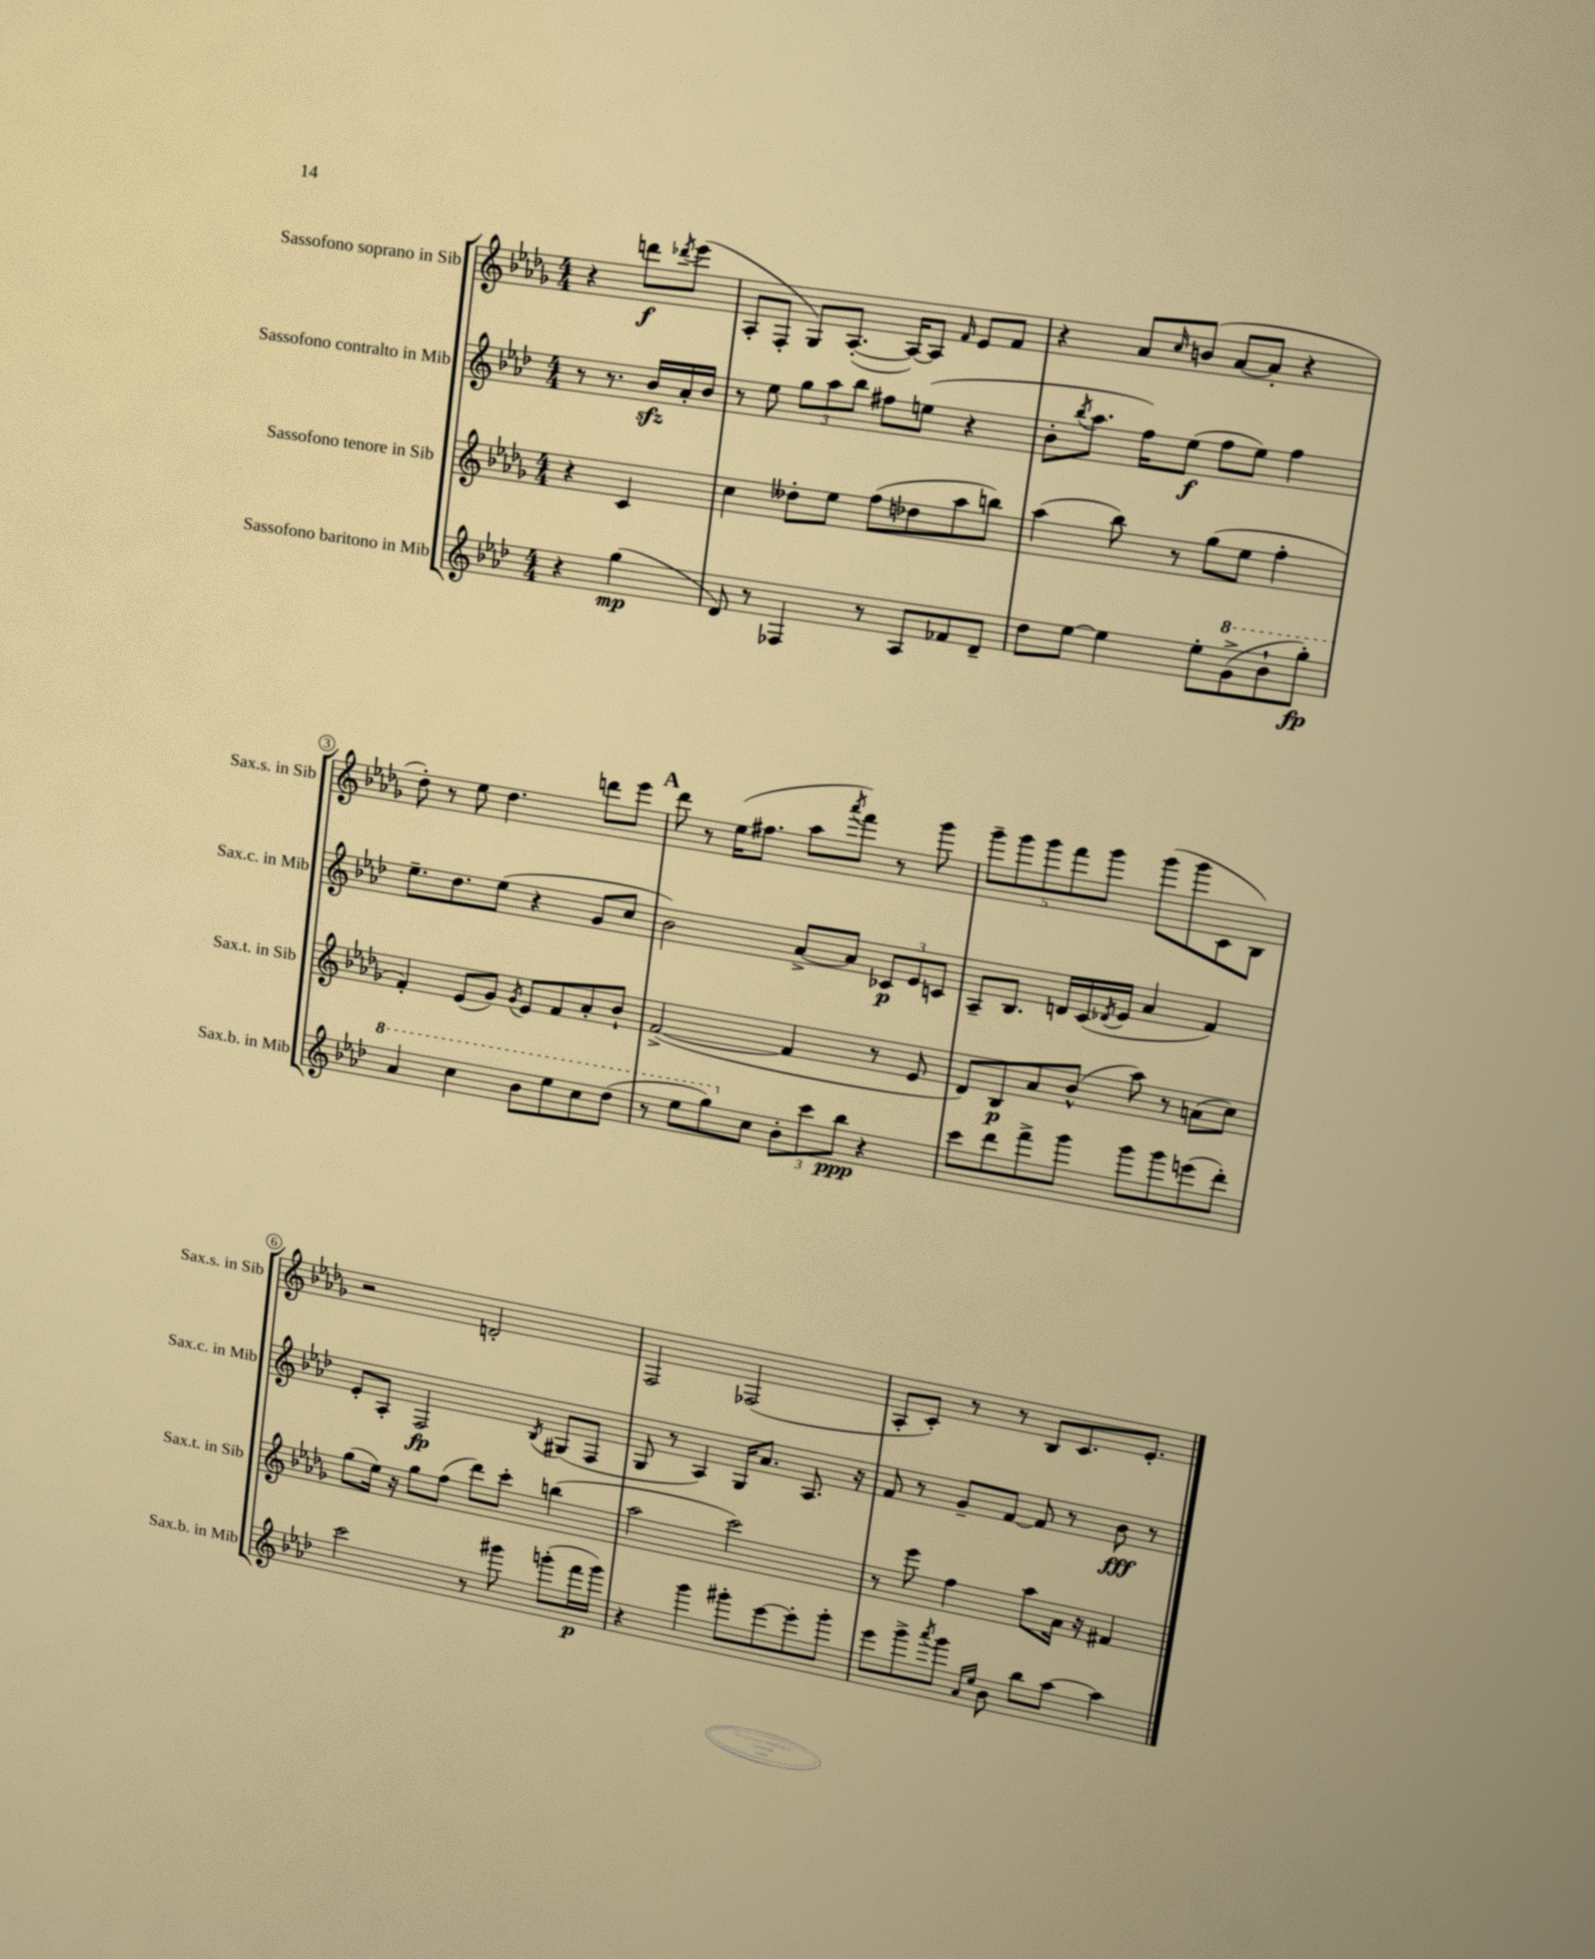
<<
\new StaffGroup <<
\new Staff = "s0" \with { instrumentName = "Sassofono soprano in Sib" shortInstrumentName = "Sax.s. in Sib" } {
    \clef treble \key des \major \numericTimeSignature \time 4/4 \partial 2
    r4 d'''8\f \acciaccatura { des'''8 } ees'''8( |
    aes8-. f8-. ges8) aes8.~-.( aes16~) aes8 \grace { f'16 } ees'8 f'8 |
    r4 aes'8 \grace { c''16 } b'8( aes'8~ aes'8-. r4 |
    des''8-.) r8 ees''8 des''4. d'''8 ees'''8 |
    \mark \markup { \bold "A" } des'''8 r8 ees''16( fis''8. aes''8 \acciaccatura { aes'''8 } f'''8) r8 ges'''8 |
    \tuplet 5/4 { ges'''8-- ges'''8 ges'''8 f'''8 ges'''8 } ges'''8( ges'''8 c'8 bes8) |
    r2 d'2-. |
    f2 fes2( |
    aes8-. c'8-.) r8 r8 bes8 c'8. ees'8.-. \bar "|." |
}
\new Staff = "s1" \with { instrumentName = "Sassofono contralto in Mib" shortInstrumentName = "Sax.c. in Mib" } {
    \clef treble \key aes \major \numericTimeSignature \time 4/4 \partial 2
    r8 r8. bes'16\sfz aes'16-. bes'16 |
    r8 ees''8 \tuplet 3/2 { g''8 aes''8 bes''8 } fis''8 e''8( r4 |
    bes'8-. \acciaccatura { bes''8 } aes''8. f''16) ees''8\f( f''8 ees''8) f''4 |
    ees''8.-- des''8. ees''8( r4 g'8 c''8 |
    \mark \markup { \bold "A" } bes'2) aes'8~-> aes'8 \tuplet 3/2 { ces'8\p ees'8 c'8 } |
    aes8-- bes8. d'16 c'16( \acciaccatura { des'8 } ees'16 aes'4 f'4) |
    ees'8-. aes8-. f2\fp \acciaccatura { bes8 } gis8( f8 |
    g8 r8 aes4) g16 aes'8. aes8. r16 |
    f'8 r8 g'8-- f'8~ f'8 r8 bes'8\fff r8 \bar "|." |
}
\new Staff = "s2" \with { instrumentName = "Sassofono tenore in Sib" shortInstrumentName = "Sax.t. in Sib" } {
    \clef treble \key des \major \numericTimeSignature \time 4/4 \partial 2
    r4 c'4 |
    c''4 deses''8-. ees''8 f''8( des''8 aes''8 b''8) |
    aes''4( bes''8) r8 ges''8( ees''8 f''4-. |
    f'4-.) ees'8( ges'8) \acciaccatura { ges'8 } ees'8 f'8 aes'8-. bes'8-! |
    \mark \markup { \bold "A" } f'2~->( f'4 r8 ees'8 |
    des'8) bes8\p aes'8 bes'8-^( aes''8) r8 a'8( c''8) |
    ges''8( ees''16) r16 ges''8 f''8( des'''8) c'''8-. b''4( |
    aes''2 c'''2) |
    r8 ees'''8 f''4 aes''8 aes'16 r16 fis'4 \bar "|." |
}
\new Staff = "s3" \with { instrumentName = "Sassofono baritono in Mib" shortInstrumentName = "Sax.b. in Mib" } {
    \clef treble \key aes \major \numericTimeSignature \time 4/4 \partial 2
    r4 g''4\mp( |
    des'8) r8 fes4 r8 aes8 fes'8 des'8-- |
    des''8 ees''8~ ees''4 ees''8-. \ottava #1 g''8->( bes''8-! g'''8-.\fp) |
    aes''4 c'''4 bes''8 ees'''8 c'''8 des'''8( |
    \mark \markup { \bold "A" } r8 ees'''8 g'''8) \ottava #0 c''8 \tuplet 3/2 { bes'8-. c'''8 bes''8\ppp } r4 |
    c'''8 des'''8 f'''8-> g'''8 g'''8 g'''8 e'''8( des'''8-.) |
    c'''2 r8 gis'''8 g'''8-.( f'''16\p g'''16) |
    r4 g'''4 gis'''8-. ees'''8~ ees'''8-. gis'''8-. |
    ees'''8 g'''8-> \acciaccatura { aes'''8 } g'''8 \grace { aes'16 ees''16 } bes'8 bes''8 aes''8~ aes''4 \bar "|." |
}
>>
>>
\layout { \context { \Score \override BarNumber.stencil = #(make-stencil-circler 0.1 0.3 ly:text-interface::print) } }
